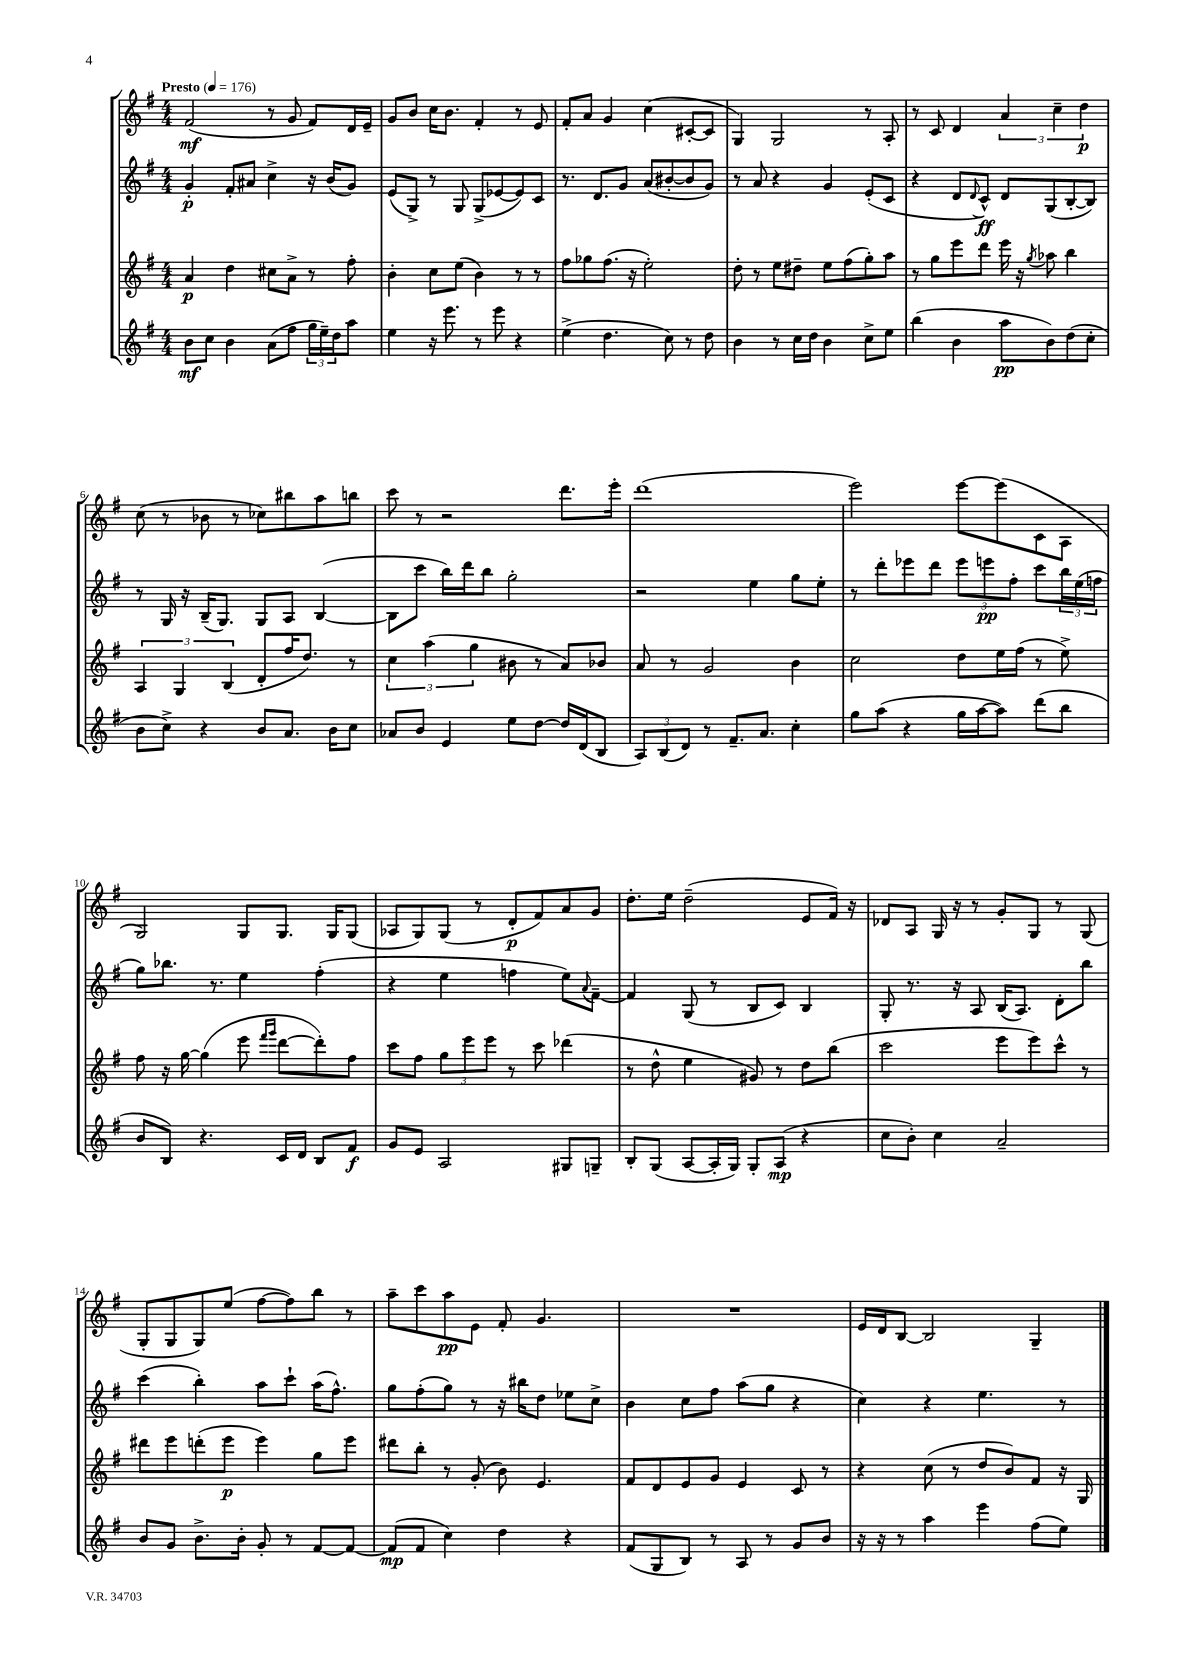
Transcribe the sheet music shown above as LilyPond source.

<<
\new StaffGroup <<
\new Staff = "s0" {
    \clef treble \key g \major \numericTimeSignature \time 4/4 \tempo "Presto" 4 = 176
    fis'2\mf( r8 g'8 fis'8) d'16 e'16-- |
    g'8 b'8 c''16 b'8. fis'4-. r8 e'8 |
    fis'8-. a'8 g'4 c''4( cis'8~-. cis'8 |
    g4) g2 r8 a8-. |
    r8 c'8 d'4 \tuplet 3/2 { a'4 c''4-- d''4\p } |
    c''8( r8 bes'8 r8 ces''8) bis''8 a''8 b''8 |
    c'''8 r8 r2 d'''8. e'''16-. |
    d'''1( |
    e'''2) e'''8~ e'''8( c'8 a8 |
    g2) g8 g8. g16 g8( |
    aes8 g8) g8( r8 d'8-.\p fis'8) a'8 g'8 |
    d''8.-. e''16 d''2--( e'8 fis'16) r16 |
    des'8 a8 g16 r16 r8 g'8-. g8 r8 g8( |
    g8-. g8 g8) e''8( fis''8~ fis''8) b''8 r8 |
    a''8-- c'''8 a''8\pp e'8 fis'8-. g'4. |
    R1 |
    e'16 d'16 b8~ b2 g4-- \bar "|." |
}
\new Staff = "s1" {
    \clef treble \key g \major \numericTimeSignature \time 4/4
    g'4-.\p fis'8-. ais'8 c''4-> r16 b'16( g'8) |
    e'8( g8->) r8 g8 g8->( ees'8~ ees'8) c'8 |
    r8. d'8. g'8 a'8( bis'8~-. bis'8 g'8) |
    r8 a'8 r4 g'4 e'8-.( c'8 |
    r4 d'8 \appoggiatura { d'8 } c'8-^\ff) d'8 g8( b8~-. b8) |
    r8 g16 r16 b16--( g8.) g8 a8 b4~( |
    b8 c'''8 b''16) d'''16 b''8 g''2-. |
    r2 e''4 g''8 e''8-. |
    r8 d'''8-. ees'''8 d'''8 \tuplet 3/2 { ees'''8 e'''8\pp fis''8-. } c'''8 \tuplet 3/2 { b''16 e''16( f''16 } |
    g''8) bes''8. r8. e''4 fis''4-.( |
    r4 e''4 f''4 e''8) \appoggiatura { a'8 } fis'8~-- |
    fis'4 g8( r8 b8 c'8) b4 |
    g8-. r8. r16 a8 b16( a8.) d'8-. b''8 |
    c'''4( b''4-.) a''8 c'''8-! a''16( fis''8.-^) |
    g''8 fis''8-.( g''8) r8 r16 bis''16 d''8 ees''8 c''8-> |
    b'4 c''8 fis''8 a''8( g''8 r4 |
    c''4) r4 e''4. r8 \bar "|." |
}
\new Staff = "s2" {
    \clef treble \key g \major \numericTimeSignature \time 4/4
    a'4\p d''4 cis''8 a'8-> r8 fis''8-. |
    b'4-. c''8 e''8( b'4) r8 r8 |
    fis''8 ges''8 fis''8.( r16 e''2-.) |
    d''8-. r8 e''8 dis''8-- e''8 fis''8( g''8-.) a''8 |
    r8 g''8 e'''8 d'''8 e'''16 r16 \acciaccatura { g''8 } aes''8 b''4 |
    \tuplet 3/2 { a4 g4 b4( } d'8-. fis''16 d''8.) r8 |
    \tuplet 3/2 { c''4 a''4( g''4 } bis'8 r8 a'8) bes'8 |
    a'8 r8 g'2 b'4 |
    c''2 d''8 e''16 fis''16( r8 e''8->) |
    fis''8 r16 g''16~ g''4( e'''8 \grace { fis'''16 g'''16 } d'''8~ d'''8-.) fis''8 |
    c'''8 fis''8 \tuplet 3/2 { g''8 e'''8 e'''8 } r8 c'''8 des'''4( |
    r8 d''8-^ e''4 gis'8) r8 d''8 b''8( |
    c'''2 e'''8 e'''8) c'''8-^ r8 |
    dis'''8 e'''8 d'''8-.( e'''8\p e'''4) g''8 e'''8 |
    dis'''8 b''8-. r8 g'8-.( b'8) e'4. |
    fis'8 d'8 e'8 g'8 e'4 c'8 r8 |
    r4 c''8( r8 d''8 b'8) fis'8 r16 g16 \bar "|." |
}
\new Staff = "s3" {
    \clef treble \key g \major \numericTimeSignature \time 4/4
    b'8\mf c''8 b'4 a'8( fis''8 \tuplet 3/2 { g''16 e''16--) d''16 } a''8 |
    e''4 r16 e'''8. r8 e'''8 r4 |
    e''4->( d''4. c''8) r8 d''8 |
    b'4 r8 c''16 d''16 b'4 c''8-> e''8 |
    b''4( b'4 a''8\pp b'8) d''8( c''8-. |
    b'8 c''8->) r4 b'8 a'8. b'16 c''8 |
    aes'8 b'8 e'4 e''8 d''8~ d''16 d'16( b8 |
    \tuplet 3/2 { a8) b8( d'8) } r8 fis'8.-- a'8. c''4-. |
    g''8 a''8( r4 g''16 a''16~ a''8) d'''8( b''8 |
    b'8 b8) r4. c'16 d'16 b8 fis'8\f |
    g'8 e'8 a2 gis8 g8-- |
    b8-. g8( a8~ a16-. g16) g8-. a8\mp( r4 |
    c''8 b'8-.) c''4 a'2-- |
    b'8 g'8 b'8.-> b'16-. g'8-. r8 fis'8~ fis'8~ |
    fis'8\mp( fis'8 c''4) d''4 r4 |
    fis'8( g8 b8) r8 a8 r8 g'8 b'8 |
    r16 r16 r8 a''4 e'''4 fis''8( e''8) \bar "|." |
}
>>
>>
